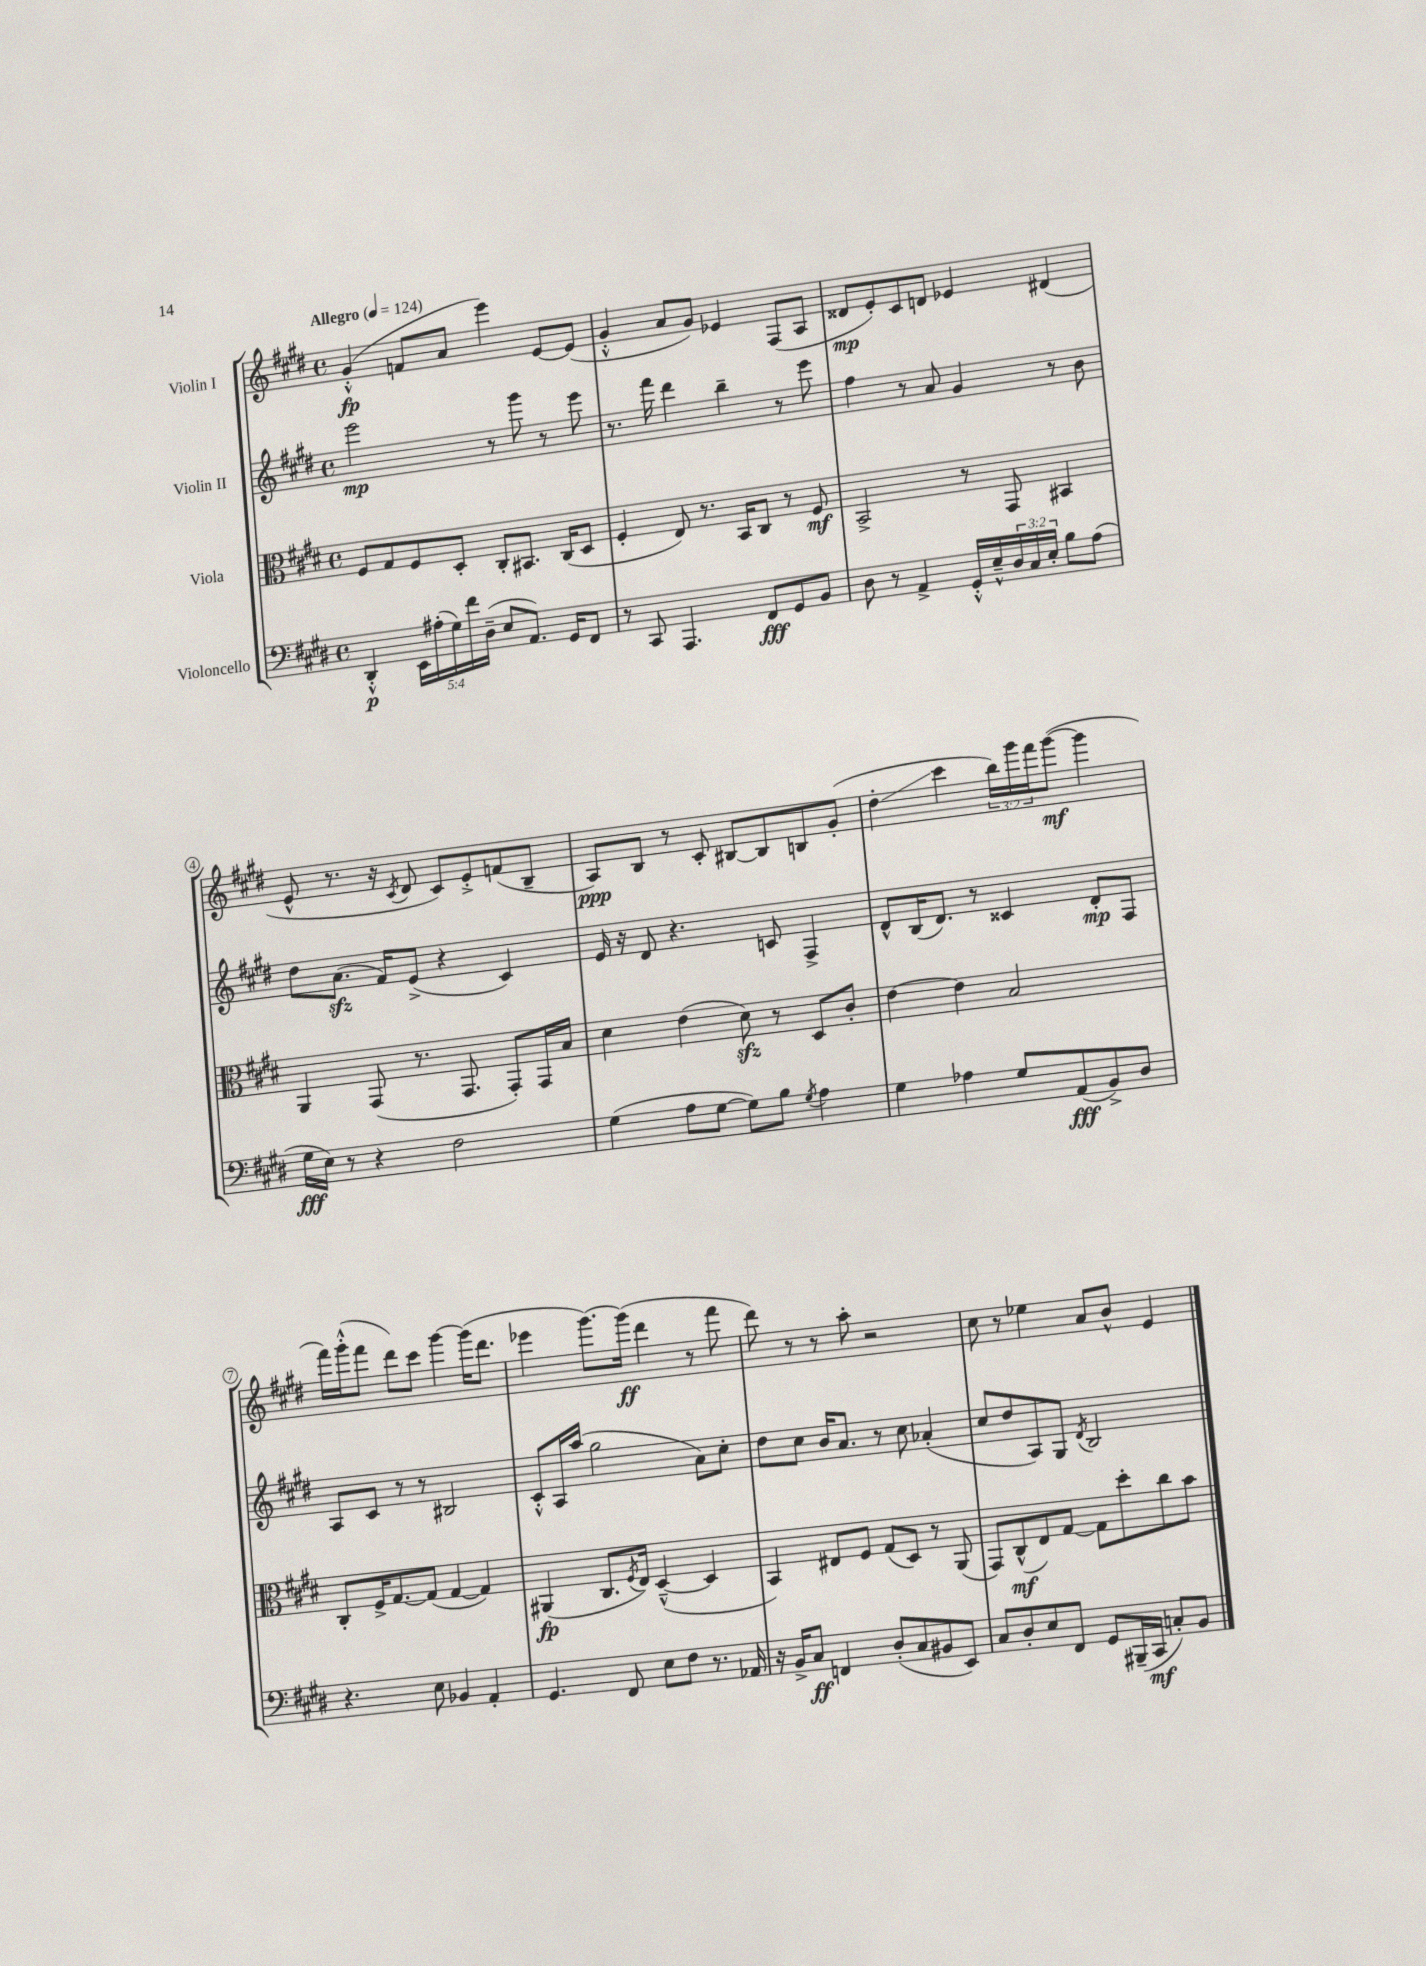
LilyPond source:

<<
\new StaffGroup <<
\new Staff = "s0" \with { instrumentName = "Violin I" } {
    \clef treble \key e \major \defaultTimeSignature \time 4/4 \override Staff.TupletNumber.text = #tuplet-number::calc-fraction-text \tempo "Allegro" 4 = 124
    gis'4-.-^\fp( f'8 a'8 e'''4) e'8~ e'8( |
    gis'4-.-^ a'8 gis'8) ees'4 fis8( a8 |
    disis'8\mp e'8-.) cis'8 d'8 ees'4 dis'4( |
    e'8-^ r8. r16 \acciaccatura { cis'8 } dis'8 cis'8) e'8-.-> f'8( b8-- |
    a8\ppp) b8 r8 cis'8-. bis8~ bis8 b8 gis'8-.( |
    dis''4-.\glissando cis'''4 \tuplet 3/2 { b''16) gis'''16 fis'''16 } gis'''8~\mf( gis'''4 |
    fis'''16) gis'''16-.-^( fis'''8 dis'''8) cis'''8 gis'''4~ gis'''16( dis'''8. |
    ees'''4 gis'''8.~) gis'''16\ff( dis'''4 r8 fis'''8 |
    dis'''8) r8 r8 a''8-. r2 |
    cis''8 r8 ees''4 a'8 b'8-^ e'4 \bar "|." |
}
\new Staff = "s1" \with { instrumentName = "Violin II" } {
    \clef treble \key e \major \defaultTimeSignature \time 4/4
    e'''2\mp r8 gis'''8 r8 e'''8 |
    r8. fis'''16 dis'''4 b''4-- r8 e'''8 |
    fis''4 r8 a'8 gis'4 r8 b'8 |
    dis''8 a'8.\sfz( fis'16) e'8->( r4 cis'4) |
    e'16 r16 dis'8 r4. c'8 fis4-> |
    dis'8-^ b16( dis'8.) r8 cisis'4 dis'8-.\mp fis8 |
    a8 cis'8 r8 r8 bis2 |
    cis'8-.-^ a16 a''16( gis''2 a'8) cis''8-. |
    dis''8 cis''8 b'16 a'8. r8 cis''8 aes'4-.( |
    cis''8 dis''8 a8) gis8 \acciaccatura { dis'8 } b2 \bar "|." |
}
\new Staff = "s2" \with { instrumentName = "Viola" } {
    \clef alto \key e \major \defaultTimeSignature \time 4/4
    fis8 gis8 fis8 dis8-. cis8-. bis,8. cis16( dis8 |
    fis4-. e8) r8. b,16 cis8 r8 fis8\mf |
    b,2-> r8 gis,8 bis,4 |
    a,4 gis,8( r8. gis,8. gis,8-.) gis,16 b16 |
    dis'4 e'4( dis'8\sfz) r8 dis8 cis'8-. |
    e'4~ e'4 b2 |
    cis8-. fis16-> gis8.~ gis8( gis4~ gis4) |
    ais,4\fp( cis8. \acciaccatura { fis8 } e16) dis4~---^( dis4 |
    b,4) eis8 fis8 gis8( dis8) r8 a,8( |
    gis,8) cis8-^\mf( e8) gis8~ gis8 dis''8-. cis''8 b'8 \bar "|." |
}
\new Staff = "s3" \with { instrumentName = "Violoncello" } {
    \clef bass \key e \major \defaultTimeSignature \time 4/4 \override Staff.TupletNumber.text = #tuplet-number::calc-fraction-text
    dis,4-.-^\p \tuplet 5/4 { e,16 ais16-.( gis16) fis'16 dis16--( } e8 a,8.) gis,16 fis,8 |
    r8 cis,8 a,,4. fis,8\fff gis,8 b,8 |
    dis8 r8 a,4-> gis,16-.-^ e16---^ \tuplet 3/2 { dis16 cis16 e16-. } b8 a8( |
    gis16\fff e16) r8 r4 fis2 |
    gis4( a8 gis8~ gis8) b8 \acciaccatura { gis8 } a4 |
    gis4 aes4 gis8 a,8\fff( b,8->) dis8 |
    r4. e8 bes,4 a,4-. |
    gis,4. fis,8 e8 fis8 r8. aes,16 |
    r16 b,16-> cis8\ff f,4 dis8-.( cis8 bis,8 e,8) |
    cis8 dis8-. e8 fis,8 gis,8 bis,,16--( cis,16\mf c8-.) b,8 \bar "|." |
}
>>
>>
\layout { \context { \Score \override BarNumber.stencil = #(make-stencil-circler 0.1 0.3 ly:text-interface::print) } }
